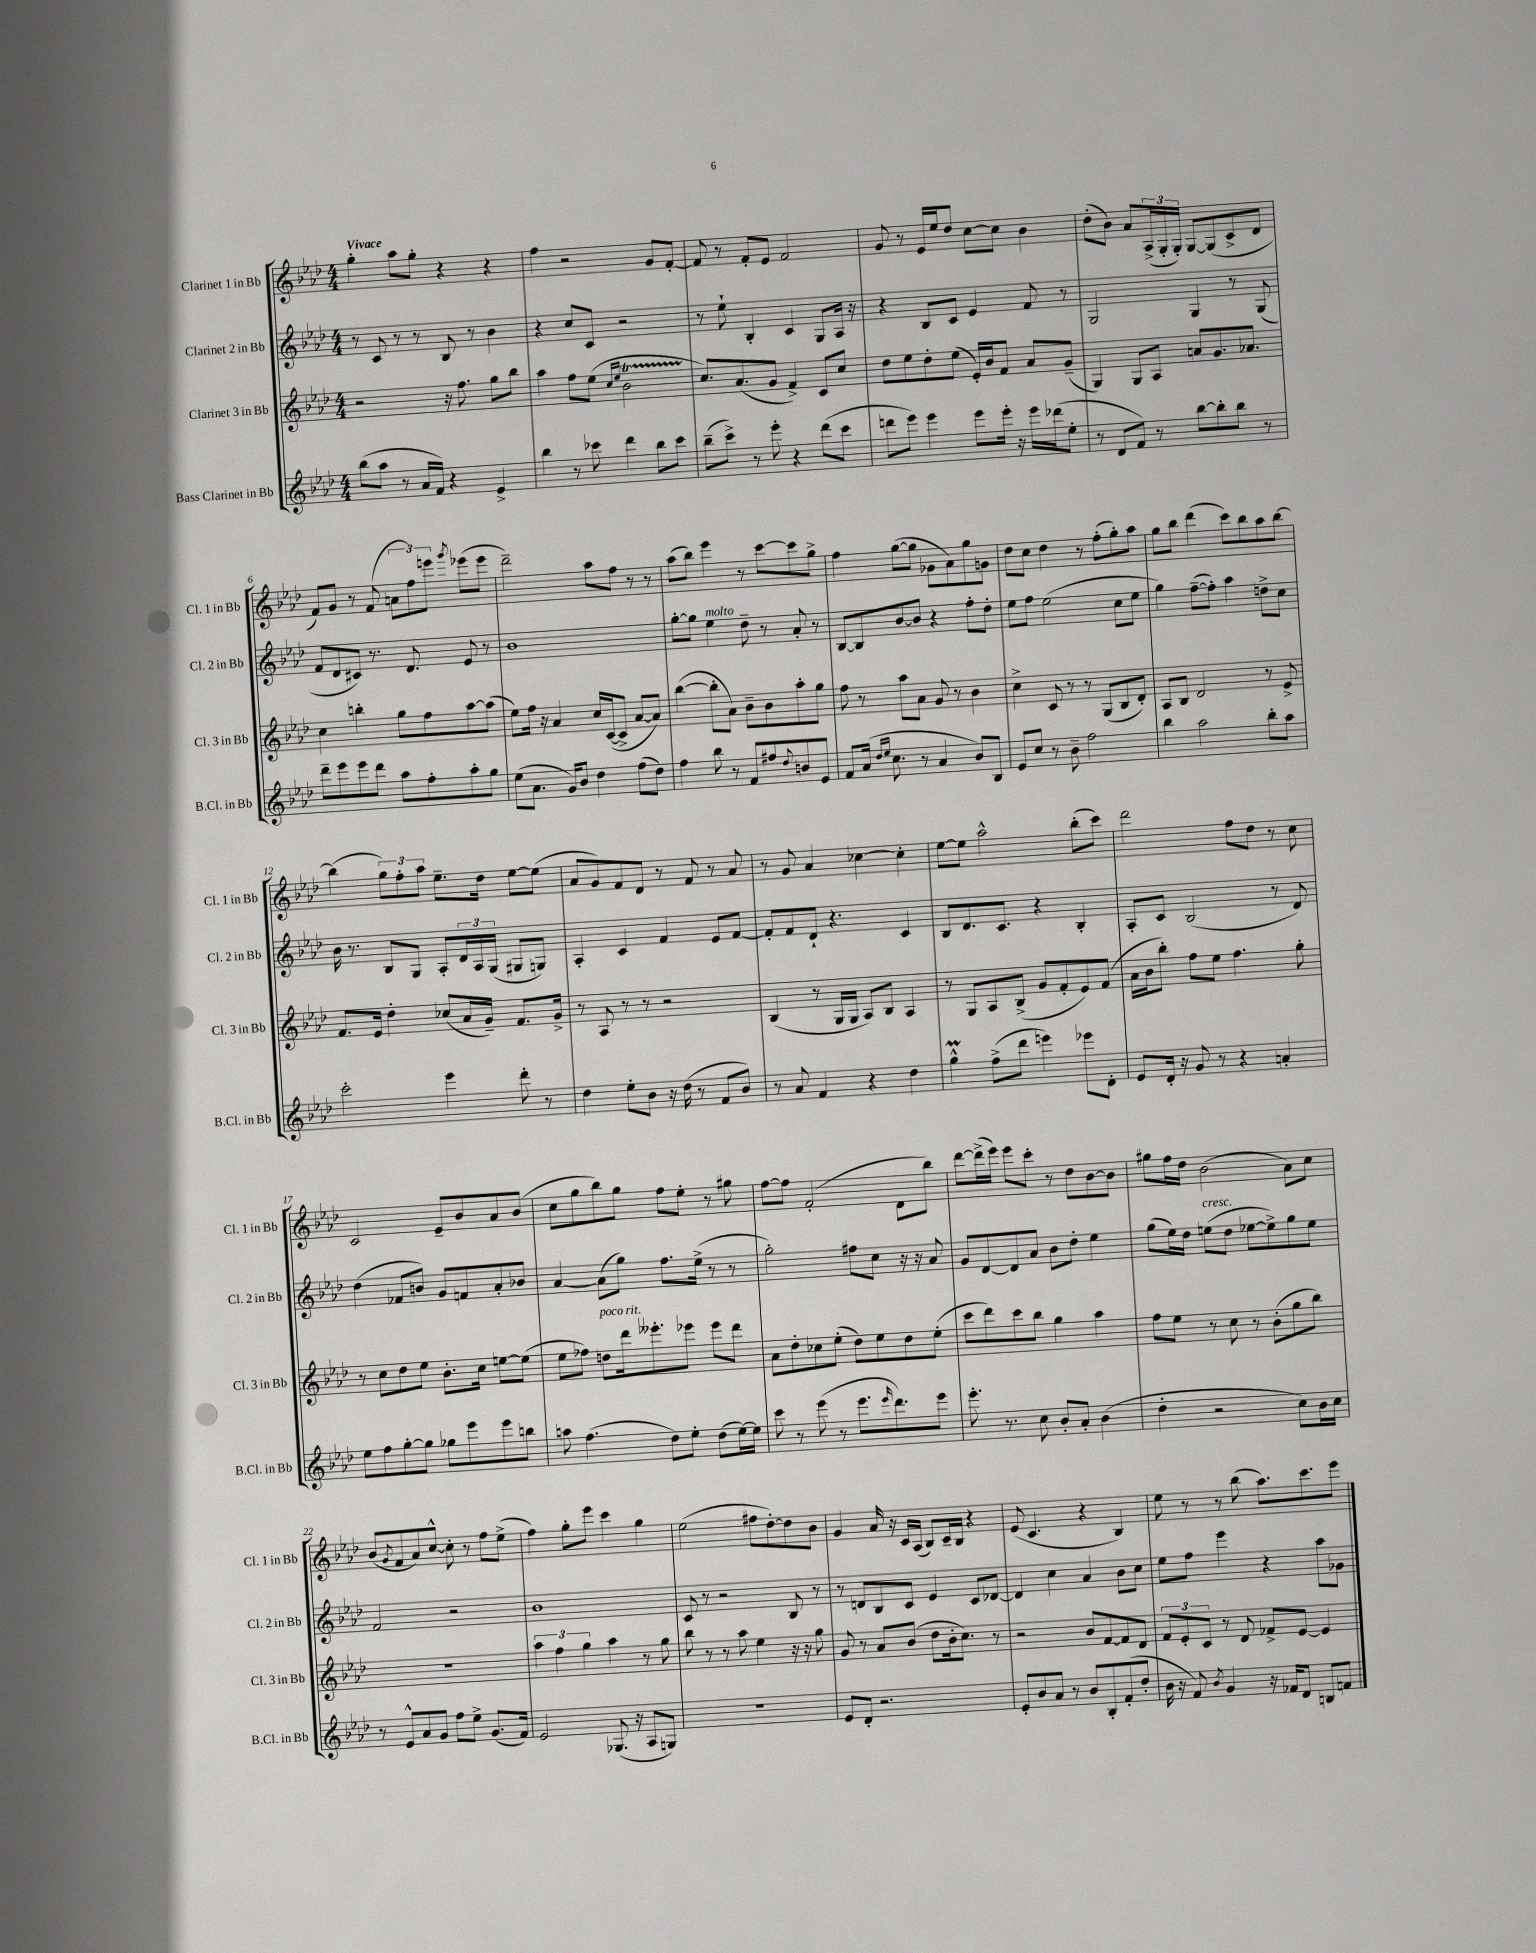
<<
\new StaffGroup <<
\new Staff = "s0" \with { instrumentName = "Clarinet 1 in Bb" shortInstrumentName = "Cl. 1 in Bb" } {
    \clef treble \key aes \major \numericTimeSignature \time 4/4 \tempo "Vivace"
    g''4-. aes''8 g''8-. r4 r4 |
    f''4 r2 g'8 f'8~-. |
    f'8 r8 f'8-. ees'8 f'2 |
    g'8 r8 ees'16 ees''16 des''8 c''8~ c''8 bes'4 |
    des''8-.( bes'8) aes'8 \tuplet 3/2 { aes16->( g16-. g16-.) } g8~ g8( c'8-> des'8 |
    f'8) g'8 r8 f'8( \tuplet 3/2 { a'8 f''8) e'''8 } \acciaccatura { g'''8 } ees'''8( ees'''8 |
    des'''2--) aes''8 f''8 r8 r8 |
    aes''8( bes''8) ees'''4 r8 c'''8~ c'''8 g''8-> |
    f''4 g''8~( g''8 ges'8 aes'8) g''8 g'8 |
    des''8 c''8 des''4 r8 f''8-.( g''8-.) aes''8 |
    g''8 bes''8 des'''4( c'''8) bes''8 aes''8 bes''8~ |
    bes''4( \tuplet 3/2 { g''8) f''8-. aes''8 } ees''8.-- des''16 ees''8~ ees''8( |
    aes'8 g'8) f'8 des'8 r8 f'8 r8 aes'8 |
    r8 g'8 aes'4 ces''4~ ces''4-. |
    ees''8~ ees''8 aes''2-^ bes''8-.( c'''8) |
    des'''2 f''8 des''8 r8 c''8 |
    c'2 ees'8-- bes'8 aes'8 bes'8( |
    c''8 g''8 bes''8) g''8 f''8 ees''8-. r8 gis''8 |
    f''8~ f''8 f'2-.( des'8 bes''8) |
    des'''8~ des'''16->( ees'''16) ees'''8 c'''8-. r8 des''8 bes'8~ bes'8 |
    gis''8 f''16 des''16 bes'2( aes'8) c''8 |
    bes'8( \acciaccatura { g'8 } f'8 aes'8) c''8~-^ c''8-. r8 f''8 ees''8->( |
    f''4) g''8-. ees'''8 c'''4 g''4 |
    ees''2( fis''8 des''8~-.) des''8 bes'8 |
    g'4 aes'16 r16 c'16 aes16( bes8) c'16-- bes16 r4 |
    ees'8( c'4. r4 bes4) |
    ees''8 r8 r8 bes''8( aes''8.) c'''8. ees'''8 \bar "|." |
}
\new Staff = "s1" \with { instrumentName = "Clarinet 2 in Bb" shortInstrumentName = "Cl. 2 in Bb" } {
    \clef treble \key aes \major \numericTimeSignature \time 4/4
    r8 c'8 r8 r8 bes8 r8 bes'4 |
    r4 c''8 c'8 r2 |
    r8 ees''8-! bes4-. c'4 g8 aes16 r16 |
    r4 bes8 c'8 ees'4 f'8 r8 |
    g2 g4 r8 g8( |
    f'8 des'8 cis'8) r8. des'8. ees'8 r8 |
    bes'1 |
    g''8~-. g''8 ees''4^\markup { \italic "molto" } des''8-- r8 aes'8-. r8 |
    bes8~ bes8 bes'8~ bes'8 r4 f''8-. des''8-. |
    ees''8 f''8 ees''2( c''8 ees''8 |
    g''4) f''8~--( f''8-.) aes''4 d''8-> c''8 |
    bes'16 r8. bes8 g8 aes8-. \tuplet 3/2 { des'16 aes16 g16( } gis8 g8) |
    aes4-. c'4 f'4 ees'8 f'8~ |
    f'8-. f'8 des'8-! r4. c'4 |
    bes8 des'8. c'8. r4 bes4-. |
    aes8-. c'8 bes2( r8 des'8) |
    des''4( fes'8 b'8) g'8 f'8 aes'8-. bes'8 |
    aes'4~ aes'8( g''8) f''8. ees''16->( r8 r8 |
    g''2-.) fis''8 c''8 r16 r16 aes'8 |
    g'8 des'8~ des'8 aes'8 bes'8 des''8-. ees''4 |
    g''8( ees''16) des''16 e''8^\markup { \italic "cresc." }( des''8 ees''8~ ees''8->) g''8 ees''8 |
    f'2 r2 |
    bes'1 |
    c'8 r8 r2 bes8 r8 |
    r8 d'8 bes8 c'8 ees'4 c'8 des'8~ |
    des'4 c''4 aes'4 bes'8 c''8 |
    ees''8 f''8 ees'''4 r4 aes''8 ges'8 \bar "|." |
}
\new Staff = "s2" \with { instrumentName = "Clarinet 3 in Bb" shortInstrumentName = "Cl. 3 in Bb" } {
    \clef treble \key aes \major \numericTimeSignature \time 4/4
    r2 r16 f''8. g''8 bes''8 |
    aes''4 f''8 ees''8( \grace { c''16 ees''16 } bes'2\startTrillSpan |
    c''8.\stopTrillSpan) aes'8.( g'8 f'4->) c'8 c''8 |
    des''8 ees''8 des''8-. ees''8( ees'16-.) bes'16 f'8 aes'8 g'8--( |
    g4) g8 aes8 a'8 g'8. aes'8. |
    c''4 b''4-. g''8 f''8 aes''8~ aes''8( |
    ees''8) f''16 r16 aes'4 c''16 c'16~( c'8-> aes'8~ aes'8) |
    bes''4~( bes''8-. aes'8) bes'8-- bes'8 aes''8-. g''8 |
    f''8 r8 aes''8 aes'8 g'8 r8 bes'4 |
    c''4-> c'8 r8 r8 g8( bes8 des'8-.) |
    aes8 bes8 des'2 r8 ees'8-> |
    f'8. ees'16 des''4-. ces''8( aes'16 g'16--) f'8. g'16-> |
    r8 aes8 r8 r8 r2 |
    bes4( r8 g16 g16 aes8) bes8 aes4 |
    r8 g8 aes8 bes8->( g'8 f'8-. ees'8) f'8( |
    aes'16 bes'16 bes''8-.) f''8 ees''8 f''4. g''8-. |
    r8 c''8 des''8 ees''8 bes'8.-. c''16 e''8~ e''8( |
    ees''8 fes''8) d''8^\markup { \italic "poco rit." } des'''16 eeses'''8.-. ees'''8 ees'''8 des'''8 |
    aes'8 des''8-. ces''8 ees''8-.( des''8) ees''8 des''8 ees''8-.( |
    c'''8 des'''8) c'''8 bes''8 g''4 aes''4 |
    f''8 ees''8 r8 c''8 r8 bes'8-.( g''8 bes''8) |
    R1 |
    \tuplet 3/2 { aes''4 f''4 g''4 } aes''4 r8 g''8 |
    bes''8 r8 r8 aes''8 ees''4 r16 r16 g''8 |
    g'8 r8 aes'8 bes'8( des''8 bes'16-. c''8.) r8 |
    r2 bes'8 f'8~ f'8 des'8 |
    \tuplet 3/2 { f'8 ees'8-. c'8 } r8 des'8 fes'8-> ees'8~ ees'4 \bar "|." |
}
\new Staff = "s3" \with { instrumentName = "Bass Clarinet in Bb" shortInstrumentName = "B.Cl. in Bb" } {
    \clef treble \key aes \major \numericTimeSignature \time 4/4
    bes''8( aes''8 r8 aes'16 f'16) r4 ees'4-> |
    bes''4 r8 ces'''8 des'''4 bes''8 ces'''8 |
    bes''8--( c'''8->) r8 ees'''8-. r4 des'''8( c'''8 |
    d'''8 ees'''8) ees'''4 ees'''8 ees'''16-. r16 ees'''16 des'''16( ees''8-. |
    r8 des'8 f'8) r8 bes''8~ bes''8-. bes''8 r8 |
    des'''8-- ees'''8 ees'''8 des'''8 aes''8 f''8-. aes''8-. g''8 |
    ees''8( aes'8. g'16) bes'8 des''4 f''8( des''8) |
    f''4 bes''8 r8 f'8 fis''8 \appoggiatura { des''8 } b'8 ees'8 |
    f'8 aes'16( \grace { des''16 ees''16 } c''8. r8 aes'4 bes'8) bes8 |
    ees'8 c''8 r8 bes'8-- f''2 |
    bes''4 aes''2 bes''8-. aes''8 |
    c'''2-. ees'''4 des'''8-. r8 |
    des''4 ees''8-. bes'8 r16 des''16( r8 f'8 bes'8) |
    r8 aes'8 f'4 r4 des''4 |
    g''4-^\prall f''8->( des'''8 e'''4) ees'''8 des'8-. |
    ees'8 des'16-. r16 g'8 r8 r4 a'4-. |
    ees''8 f''8 g''8~-. g''8 ges''8 ees'''8 ees'''8 b''8 |
    a''8 f''4.( des''8) ees''8-. des''8( ees''16~) ees''16 |
    c'''8 r8 ees'''8( r8 ees'''8. \grace { ees'''16 } des'''8.) ees'''8 |
    ees'''8.-. r8. c''8 bes'8-. aes'8-. bes'4( |
    des''4-. r2 c''8) bes'16 c''16 |
    r8 ees'8-^ aes'8 g'8 f''8 ees''8-> g'8.( f'16) |
    ees'2 ges8.( r16 aes8 g8) |
    R1 |
    ees'8 des'8-. r2. |
    ees'8-. bes'8 aes'8 r8 bes'8 bes8-. f'8-.( des''8-. |
    bes'16 r16 f'8) \acciaccatura { bes'8 } g'4 r16 fes'16 des'8 b8 f'8 \bar "|." |
}
>>
>>
